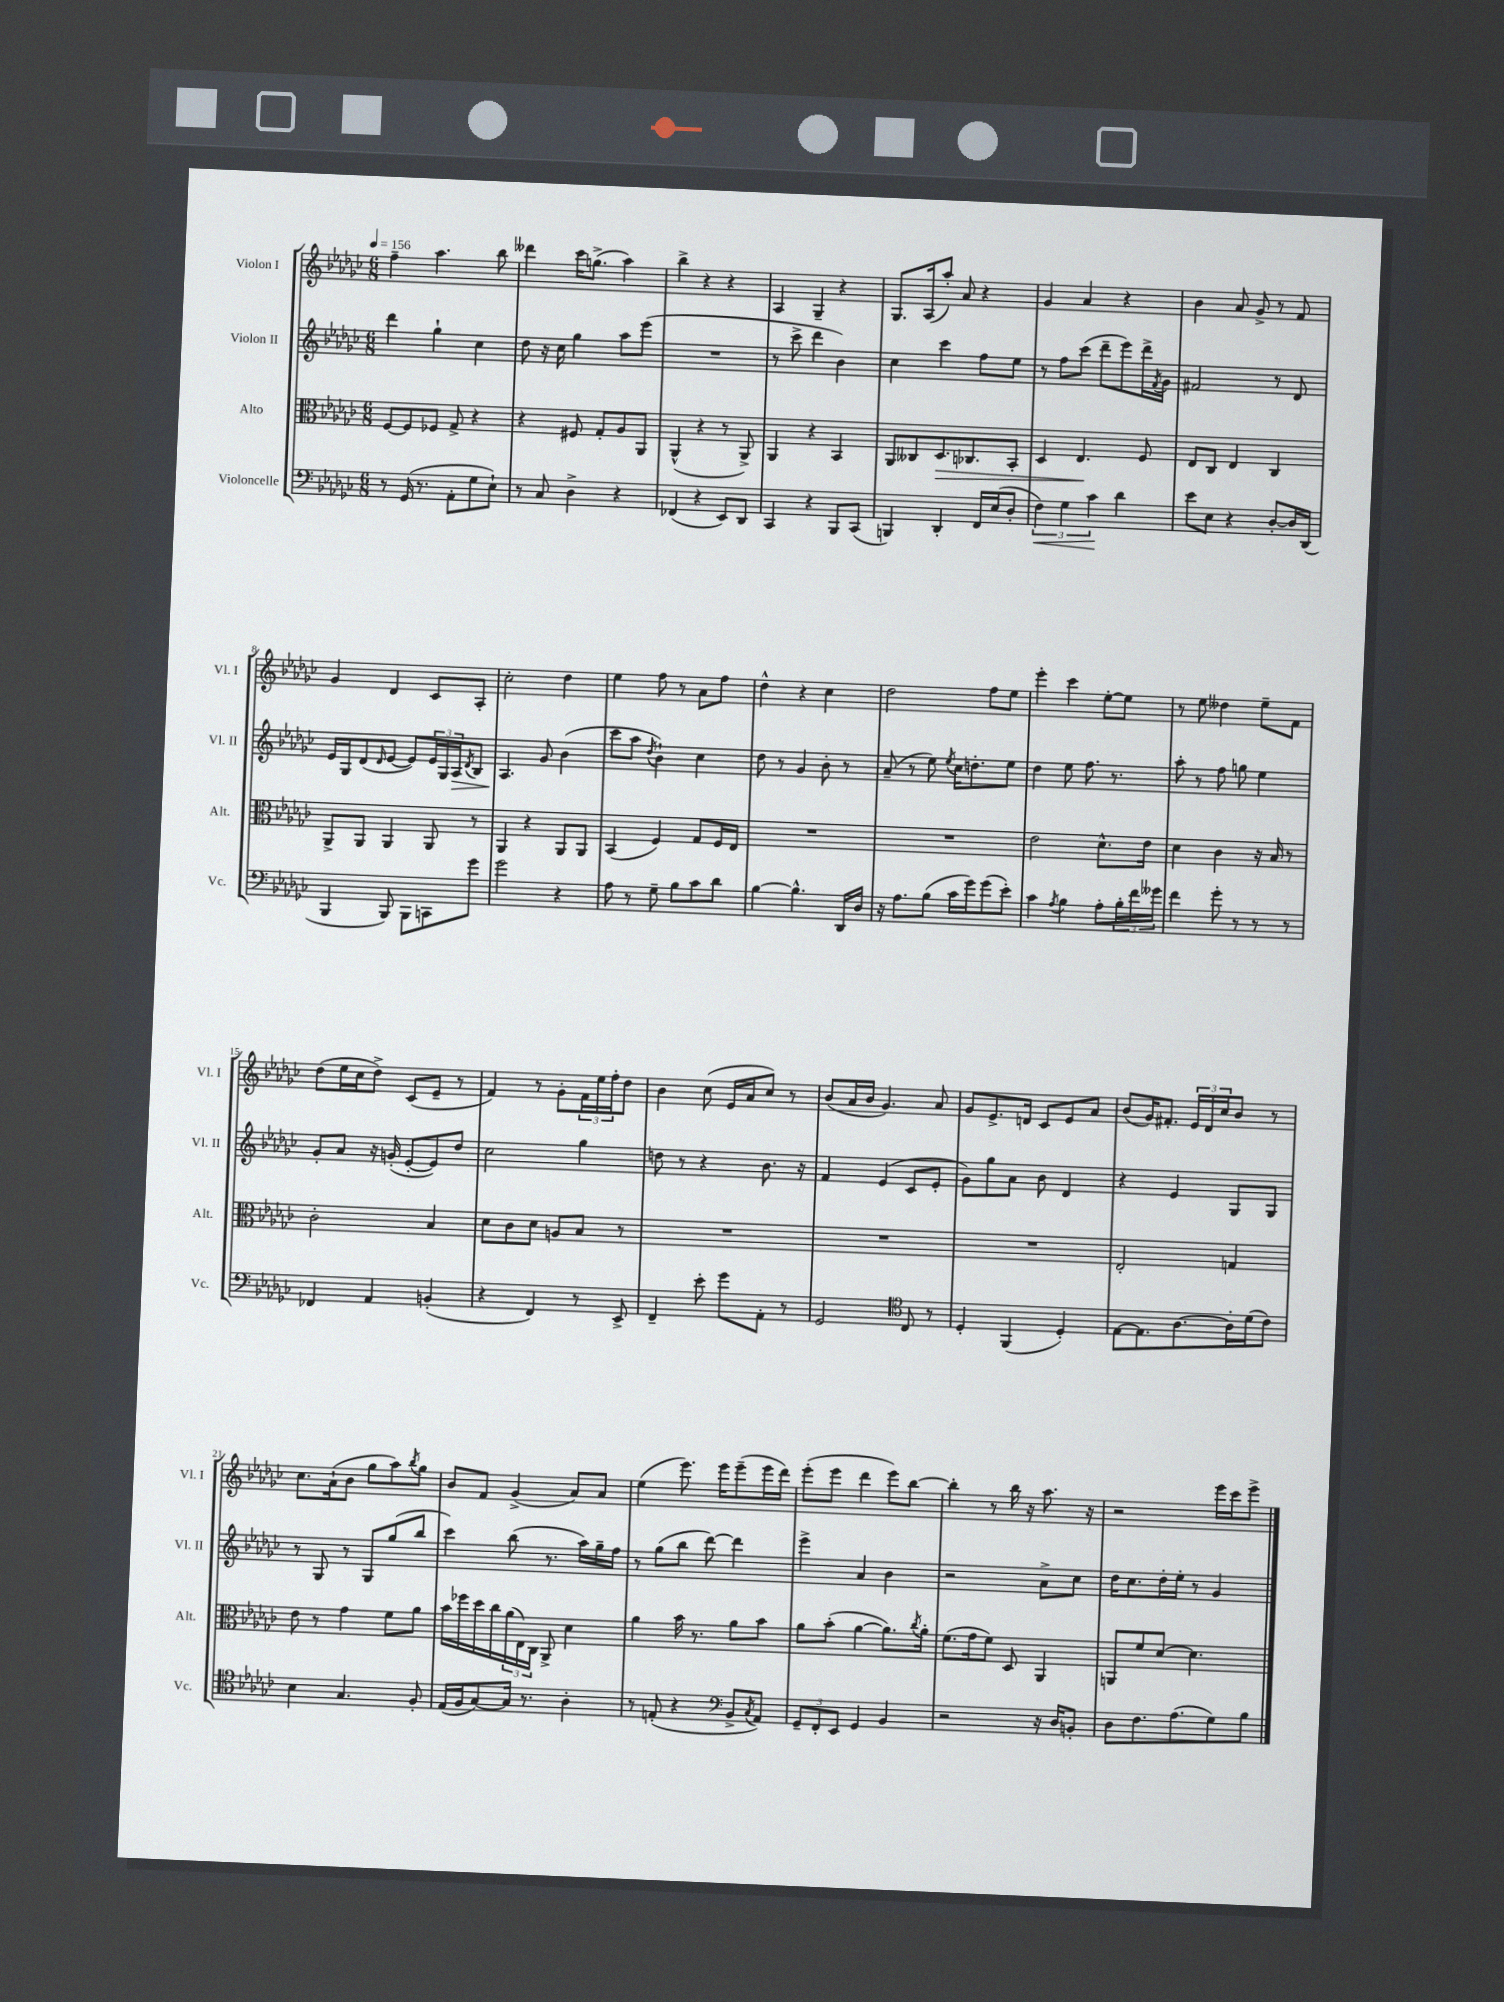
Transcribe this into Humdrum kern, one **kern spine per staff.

**kern	**kern	**kern	**kern
*staff4	*staff3	*staff2	*staff1
*clefF4	*clefC3	*clefG2	*clefG2
*k[b-e-a-d-g-c-]	*k[b-e-a-d-g-c-]	*k[b-e-a-d-g-c-]	*k[b-e-a-d-g-c-]
*M6/8	*M6/8	*M6/8	*M6/8
*MM156	*MM156	*MM156	*MM156
8r	[8F	4ddd-	4ff~
(16GG-	8F]	.	.
8.r	.	.	.
.	8F-	4gg-`	4.aa-
8AA-'	8G-^	.	.
8G-	4r	4cc-	.
8E-`)	.	.	8bb-
=	=	=	=
8r	4r	8dd-	4ddd--
8C-	.	16r	.
.	.	16cc-	.
4D-^	8F#	4gg-	16ccc-
.	.	.	(8.gg^
.	8G-'	.	.
4r	8A-	8aa-	4aa-)
.	8AA-	(8eee-	.
=	=	=	=
(4FF-	(4AA-^^	2.r	4bb-^
4r	4r	.	4r
8EE-)	8r	.	4r
8DD-	8AA-^)	.	.
=	=	=	=
4CC-	4AA-	8r	4A-
.	.	8ccc-^	.
4r	4r	4ddd-	4G-~
8BBB-	4BB-	4b-)	4r
(8CC-	.	.	.
=	=	=	=
4BBB)	8AA-	4cc-	8.G-
.	8C--	.	.
.	.	.	(16A-
4DD-'	8.D-	4ccc-	8aa-')
.	.	.	8a-
.	8.C-	.	.
16FF	.	8ff	4r
(16E-	.	.	.
8D-'	8BB-'	8ee-	.
=	=	=	=
6F)	4D-	8r	4g-
.	.	8ff	.
6G-	.	.	.
.	4.E-	(8ccc-	4a-
6c-	.	.	.
.	.	8ddd-~	.
4d-	.	8eee-)	4r
.	8F	16ddd-^	.
.	.	8qf	.
.	.	16g-	.
=	=	=	=
8e-	8E-	2f#	4b-
8E-	8C-	.	.
4r	4E-	.	8a-
.	.	.	8g-^
[8D-'	4C-	8r	8r
16D-]	.	8d-	8f
(16DD-	.	.	.
=	=	=	=
4BBB-	8AA-^	16e-	4g-
.	.	16G-	.
.	8AA-	(8d-	.
.	.	16qqd-	.
8BBB-)	4AA-	[8e-	4d-
8BBB-	.	8e-])	.
8CC	8AA-	24e-	8c-
.	.	24G-	.
.	.	24A-	.
.	.	8qd-	.
8g-	8r	8B-	8A-'
=	=	=	=
2g-	4AA-	4.A-	2cc-'
.	4r	.	.
.	.	8g-	.
4r	8AA-	(4b-	4dd-
.	8AA-	.	.
=	=	=	=
8A-	(4BB-	8ccc-	4ee-
8r	.	8aa-	.
.	.	8qdd-	.
8G-~	4F)	4b-`)	8ff
8B-	.	.	8r
8c-	8G-	4cc-	8a-
8d-	16F	.	8ff
.	16E-	.	.
=	=	=	=
[4B-	2.r	8dd-	4dd-^^
.	.	8r	.
4.B-^^]	.	4g-	4r
.	.	8b-'	4cc-
16DD-	.	8r	.
16D-	.	.	.
=	=	=	=
16r	2.r	(8a-~	2dd-
8.A-	.	.	.
.	.	8r	.
(8B-	.	8ee-)	.
.	.	8qee-	.
16c-	.	16cc-	.
16g-)	.	8.dd'	.
(8g-	.	.	8ff
8e-')	.	8ee-	8ee-
=	=	=	=
4c-	2e-	4dd-	4eee-'
8qA-	.	.	.
4B-	.	8ee-	4ccc-
.	.	8.ff	.
8A-'	8.d-^^	.	[8ee-'
.	.	8.r	.
24B-'	.	.	8ee-]
24f	.	.	.
.	16e-	.	.
24g--	.	.	.
=	=	=	=
4f	4d-	8aa-'	8r
.	.	8r	8ee-
8g-'	4c-	8ff	4dd--
8r	.	8gg	.
8r	16r	4ee-	8ee-~
.	16B-	.	.
8r	8r	.	8f
=	=	=	=
4FF-	2c-'	8g-'	(8dd-
.	.	8a-	16ee-
.	.	.	16cc-
4AA-	.	16r	8dd-^)
.	.	(16g'	.
.	.	[8e-'	(8c-
(4BB'	4B-	8e-])	8e-~
.	.	8dd-	8r
=	=	=	=
4r	8d-	2cc-	4f)
.	8c-	.	.
4FF)	8d-	.	8r
.	8A	.	8g-'
8r	8B-	4gg-	24f
.	.	.	24ee-
.	.	.	24ff'
8EE-^	8r	.	8dd-
=	=	=	=
4FF~	2.r	8dd	4b-
.	.	8r	.
8e-'	.	4r	(8cc-
8g-	.	.	16e-
.	.	.	16a-
8AA-'	.	8.b-	8cc-)
8r	.	.	8r
.	.	16r	.
=	=	=	=
2GG-	2.r	4f	(8b-
.	.	.	16a-
.	.	.	16b-
.	.	(4e-	4.g-)
*clefC4	*	*	*
8C-	.	8c-	.
8r	.	8e-'	8a-
=	=	=	=
4D-'	2.r	8g-)	8g-
.	.	8gg-	8.e-^
(4FF	.	8a-	.
.	.	.	16d
.	.	8b-	8c-
4D-')	.	4d-	8e-
.	.	.	8a-
=	=	=	=
[8E-	2E-'	4r	(8b-
8.E-]	.	.	16g-)
.	.	.	8.f#'
.	.	4e-	.
[8.A-	.	.	.
.	.	.	24e-
.	.	.	24d-
.	.	.	24cc-
16A-']	4G	8G-	8b-
(16d-	.	.	.
8c-)	.	8G-	8r
=	=	=	=
4B-	8e-	8r	8.cc-
.	8r	8G-	.
.	.	.	(16a-`
4.G-	4g-	8r	8b-
.	.	8G-	8gg-
.	8f	(8gg-	8aa-)
.	.	.	8qbb-
8F'	8a-	8bb-	8gg-
=	=	=	=
(16E-	16b-	4ccc-)	8b-
16F	16ff-	.	.
[8G-)	16dd-	.	8f
.	16cc-	.	.
16G-]	(24a-	(8bb-	(4g-^
.	24E-)	.	.
8.r	.	.	.
.	24C-	.	.
.	8AA-^	8.r	.
4A-'	4d-	.	8a-)
.	.	16aa-)	.
.	.	16gg-~	8a-
.	.	16ff	.
=	=	=	=
8r	4a-	8r	(4ee-
(8E'	.	(8gg-	.
4r	16b-	8bb-	8.eee-)
.	8.r	.	.
.	.	[8ddd-)	.
.	.	.	16eee-
*clefF4	*	*	*
8BB-^	8a-	4ddd-]	(8eee-~
8qC-	.	.	.
8AA-)	8b-	.	16eee-
.	.	.	16ddd-)
=	=	=	=
12GG-~	8a-	4eee-^	(8eee-'
12FF'	.	.	.
.	(8b-'	.	8eee-
12EE-	.	.	.
4GG-	[4a-	4a-	4ddd-
4BB-	8.a-])	4b-	8eee-)
.	.	.	[8bb-
.	8qcc-	.	.
.	16a-'	.	.
=	=	=	=
2r	(8.f	2r	4bb-']
.	16g-	.	.
.	8f)	.	8r
.	8D-	.	16bb-
.	.	.	16r
16r	4AA-	8a-^	8.aa-
16D-	.	.	.
8BB'	.	8cc-	.
.	.	.	16r
=	=	=	=
8D-	8AA	16dd-	2r
.	.	8.cc-	.
8.F	8f	.	.
.	[8d-	16dd-'	.
(8.A-	.	16ee-'	.
.	4.d-]	8r	.
8G-)	.	4g-	16eee-
.	.	.	16ccc-
8B-	.	.	8eee-^
==	==	==	==
*-	*-	*-	*-
